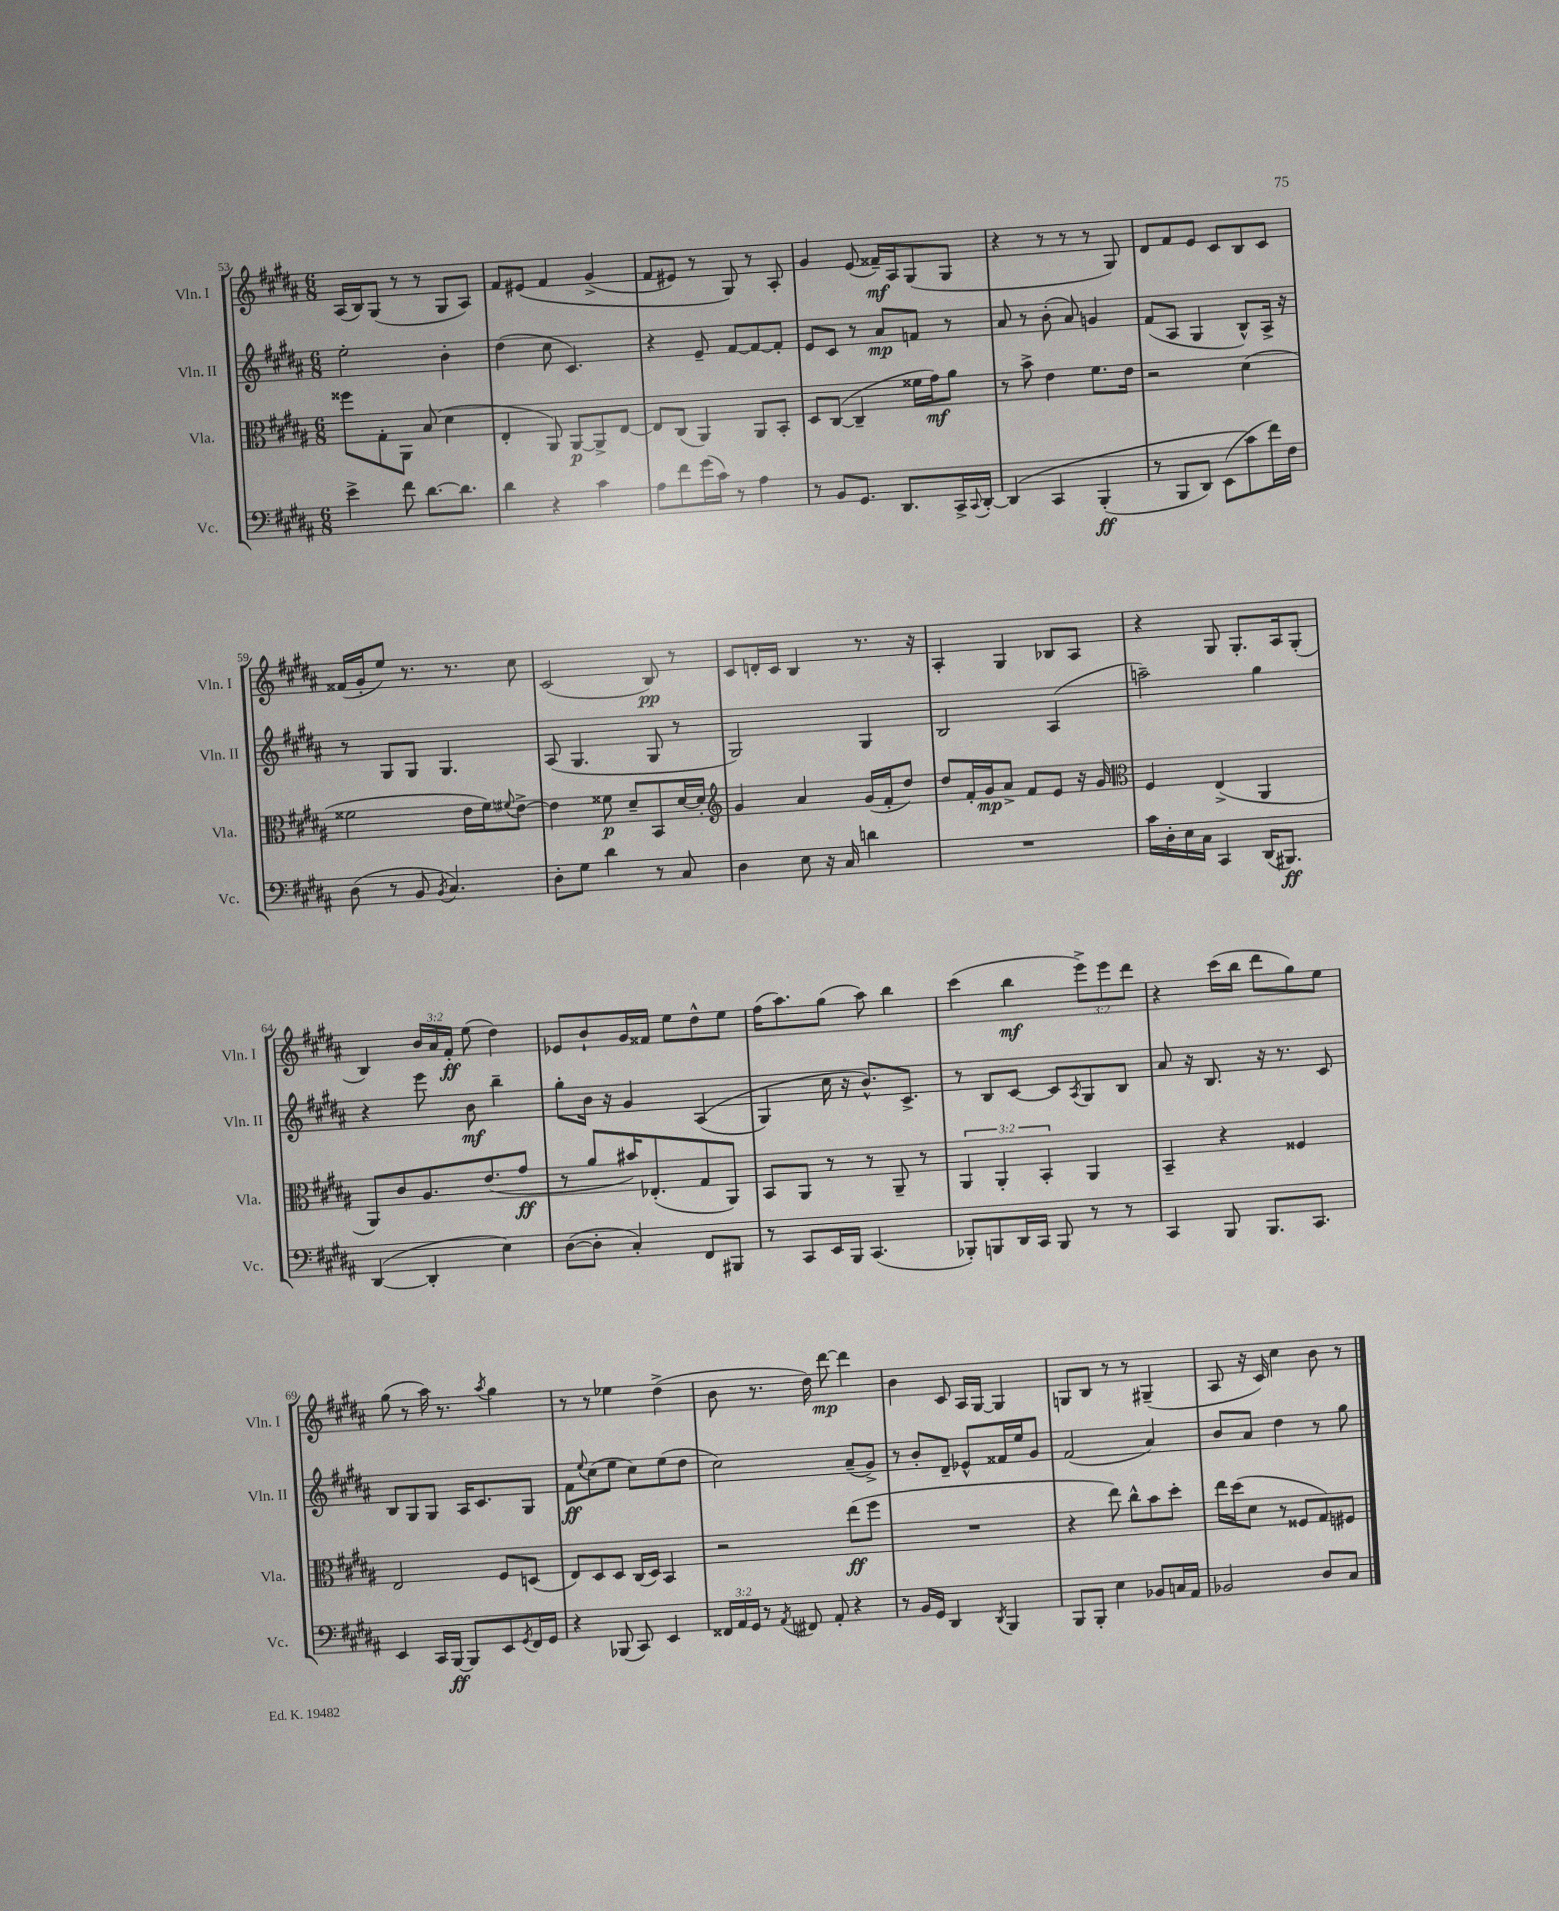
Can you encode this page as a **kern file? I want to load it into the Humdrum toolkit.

**kern	**kern	**kern	**kern
*staff4	*staff3	*staff2	*staff1
*clefF4	*clefC3	*clefG2	*clefG2
*k[f#c#g#d#a#]	*k[f#c#g#d#a#]	*k[f#c#g#d#a#]	*k[f#c#g#d#a#]
*M6/8	*M6/8	*M6/8	*M6/8
4e^	8ff##	2ee'	(16A#
.	.	.	16B)
.	8G#'	.	(8G#
8f#	8AA#	.	8r
[8.d#	(8B	.	8r
.	4d#	4b'	8G#
8.d#]	.	.	.
.	.	.	8A#)
=	=	=	=
4d#	4E'	(4dd#	8f#
.	.	.	&(8e#
4r	8AA#)	8cc#	4f#
.	[8AA#	4.c#)	.
4c#	8AA#^]	.	(4g#^
.	[8E	.	.
=	=	=	=
8A#	8E]	4r	8f#
8f#	(8C#	.	8e#)
(16g#	4AA#)	8e~	8r
16c#)	.	.	.
8r	.	[8f#	8G#&)
4A#	8AA#	8f#_	8r
.	8BB'	8f#']	8A#'
=	=	=	=
8r	8D#	8e	4g#
8BB	([8C#	8c#	.
8.GG#	4C#~]	8r	(8e
.	.	8a#	16f##~)
8.DD#	.	.	16A#
.	16f##	8f	(8G#
.	16g#)	.	.
16CC#^	8a#	8r	8G#
8qqCC#	.	.	.
[16DD#'	.	.	.
=	=	=	=
&(4DD#]	8r	8a#	4r
.	8b^	8r	.
4CC#	4e	(8b'	8r
.	.	8a#)	8r
(4BBB'	8.f#	4g	8r
.	.	.	8G#)
.	16e	.	.
=	=	=	=
8r	2r	(8f#	8d#
8BBB	.	8A#	8f#
8DD#)	.	4G#	8e
(8EE	.	.	8c#
8c#&)	(4d#	8B^^)	8B
16f#)	.	16A#^	8c#
16F#	.	16r	.
=	=	=	=
(8D#	2f##	8r	(16f##
.	.	.	16g#'
8r	.	8G#	8ee)
8BB	.	8G#	8.r
8qBB	.	.	.
4.C#)	.	4.G#	.
.	.	.	8.r
.	16e	.	.
.	16f##)	.	.
.	8qqf#	.	.
.	[8e^	.	8cc#
=	=	=	=
8D#'	4e]	(8A#	(2c#
8G#	.	4.G#	.
4d#	8f##	.	.
.	8d#~	.	.
8r	8BB	8G#	8B)
8C#	[16d#	8r	8r
.	16d#']	.	.
=	=	=	=
*	*clefG2	*	*
4D#	4g#	2G#)	8c#
.	.	.	16d'
.	.	.	16c#
8E	4a#	.	4B
16r	.	.	.
16C#	.	.	.
4d	(16g#	4G#	8.r
.	16f#'	.	.
.	8dd#)	.	.
.	.	.	16r
=	=	=	=
2.r	8dd#	2B	4A#'
.	16f#'	.	.
.	16g#	.	.
.	8a#^	.	4G#
.	8f#	.	.
.	8e	(4A#	8B-
.	16r	.	8A#
.	16g#	.	.
=	=	=	=
*	*clefC3	*	*
16c#	4F#	2aa~)	4r
16D#'	.	.	.
16E	.	.	.
16C#	.	.	.
4CC#	(4E^	.	8G#
.	.	.	8.G#'
(16DD#	4AA#	4gg#	.
8.BBB#)	.	.	16A#
.	.	.	(8G#'
=	=	=	=
([4DD#	8AA#)	4r	4B)
.	8c#	.	.
4DD#']	8.A#	8eee	24b
.	.	.	24a#
.	.	.	24f#'
.	.	8b	(8ee
.	(8.e	.	.
4E)	.	4bb~	4dd#)
.	8g#	.	.
=	=	=	=
([8D#	8r	8gg#'	8e-
8D#']	8a#	16b	8b`
.	.	16r	.
4C#')	16b#)	4g#	16g#
.	(8.E-'	.	16f##
.	.	.	8ee
8FF#	8G#	&((4A#	8dd#^^
8BBB#	8AA#)	.	8ee
=	=	=	=
8r	8BB	4G#)	(16ff#
.	.	.	8.aa#)
8CC#	8AA#	.	.
16EE	8r	16cc#	(8gg#
16BBB	.	16r	.
(4.CC#	8r	8.b^^&)	8aa#)
.	8AA#~	.	4bb
.	.	8.c#^	.
.	8r	.	.
=	=	=	=
8BBB-')	6AA#	8r	(4ccc#
8BBB	.	8B	.
.	6AA#'	.	.
16DD#	.	[8c#	4bb
16CC#	.	.	.
.	6BB'	.	.
8BBB	.	8c#]	.
.	.	8qA#	.
8r	4AA#	8G#	12eee^)
.	.	.	12eee
8r	.	8B	.
.	.	.	12ddd#
=	=	=	=
4CC#	4BB~	8a#	4r
.	.	16r	.
.	.	8.B	.
8BBB	4r	.	(16ccc#
.	.	.	16bb
8.BBB	.	16r	8ddd#
.	.	8.r	.
.	4F##	.	8gg#)
8.CC#	.	.	.
.	.	8c#	8ee
=	=	=	=
4EE	2E	8B	(8gg#
.	.	8G#	8r
16CC#	.	8G#	16aa#)
[16BBB	.	.	8.r
8BBB]	.	16A#	.
.	.	8.c#	.
.	.	.	8qaa#
8EE	8F#	.	4gg#
8qGG#	.	.	.
16FF#	(8D	8G#	.
16GG#	.	.	.
=	=	=	=
4r	8E)	8f#	8r
.	.	8qqee	.
.	8D#	(8cc#	8r
(8BBB-	8D#	8ee	4ee-
8CC#)	(16C#	8cc#)	.
.	16D#)	.	.
4EE	4BB	(8ee	(4dd#^
.	.	8dd#	.
=	=	=	=
24FF##	2r	2cc#)	8b
24AA#	.	.	.
24GG#	.	.	.
8r	.	.	8.r
8qAA#	.	.	.
8FF#	.	.	.
.	.	.	16dd#)
8AA#'	.	.	[8ddd#
4r	(8ee	(8a#~	4ddd#]
.	8ff#	8g#^)	.
=	=	=	=
8r	2.r	8r	4b
16BB	.	8b'	.
16GG#	.	.	.
4DD#	.	8d#~	8c#
.	.	8e-^^	16A#
.	.	.	[16G#
8qDD#	.	.	.
4BBB	.	16f##	4G#]
.	.	16ee	.
.	.	8g#	.
=	=	=	=
8BBB	4r	(2f#	8G
8BBB'	.	.	8B
4E	8ee)	.	8r
.	8cc#^^	.	8r
8BB-	8b	4a#)	(4G#~
16C	8dd#'	.	.
16AA#	.	.	.
=	=	=	=
2BB-	16ee	8b	8A#
.	(16dd#	.	.
.	8d#	8a#	16r
.	.	.	16c#)
.	8r	4dd#	4cc#
.	8F##	.	.
8D#	8G#)	8r	8b
8C#	8F#	8gg#	8r
==	==	==	==
*-	*-	*-	*-
